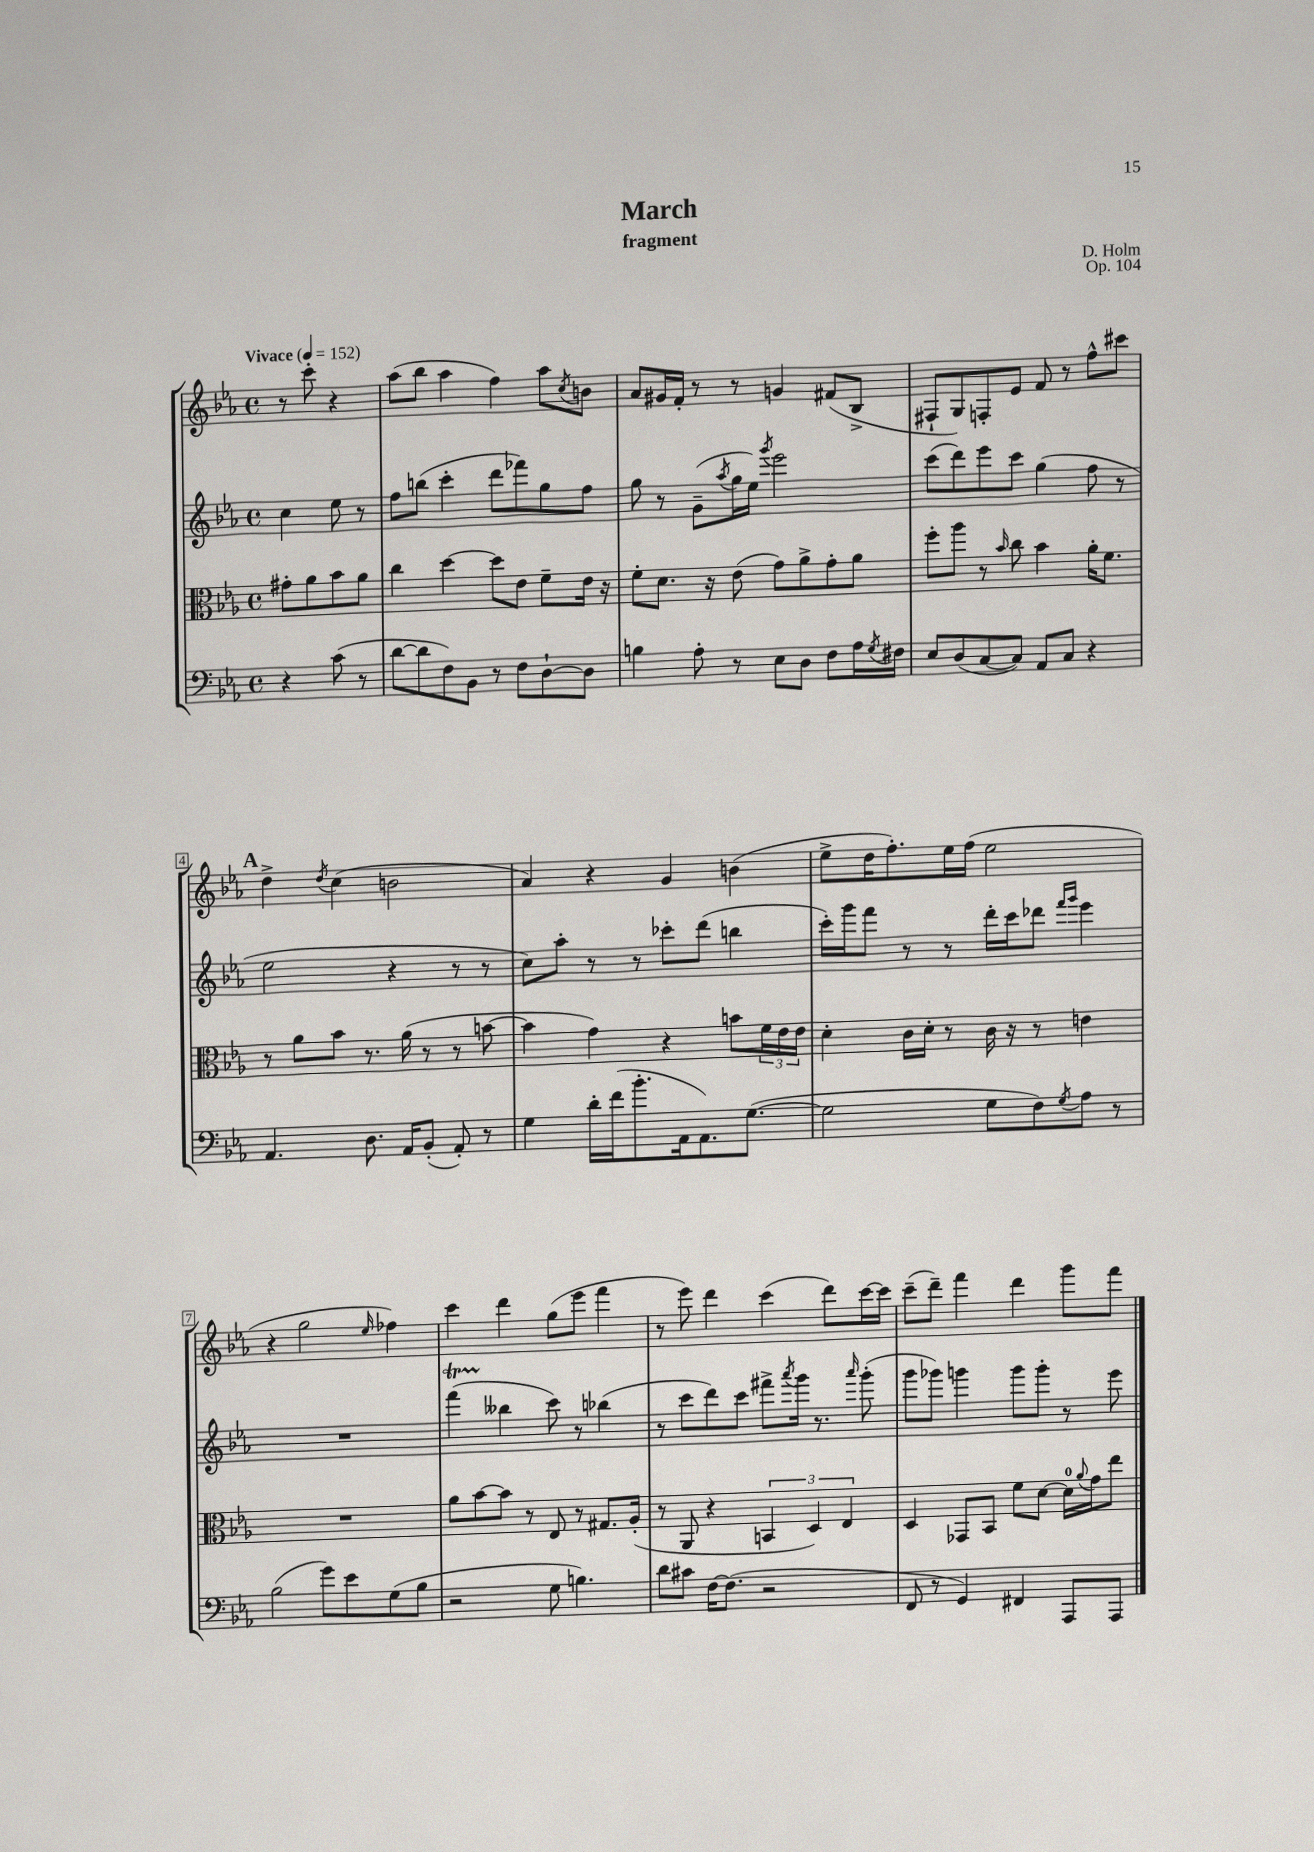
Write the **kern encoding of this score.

**kern	**kern	**kern	**kern
*staff4	*staff3	*staff2	*staff1
*clefF4	*clefC3	*clefG2	*clefG2
*k[b-e-a-]	*k[b-e-a-]	*k[b-e-a-]	*k[b-e-a-]
*M4/4	*M4/4	*M4/4	*M4/4
*met(c)	*met(c)	*met(c)	*met(c)
*MM152	*MM152	*MM152	*MM152
4r	8g#'	4cc	8r
.	8a-	.	8ccc'
(8c	8b-	8ee-	4r
8r	8a-	8r	.
=	=	=	=
[8d	4cc	8ff	(8aa-
8d]	.	(8bb	8bb-
8F)	[4dd	4ccc'	4aa-
8BB-	.	.	.
8r	8dd]	8ddd	4ff)
8F	8e-	8fff-)	.
[8D`	8f~	8gg	8aa-
.	.	.	8qcc
8D]	16e-	8ff	8b
.	16r	.	.
=	=	=	=
4B	8f'	8gg	8a-
.	8.d	8r	16g#
.	.	.	16f'
8A-'	.	(8g~	8r
.	16r	.	.
.	.	8qaa-	.
8r	(8e-	16gg	8r
.	.	16ee-)	.
.	.	8qggg	.
8E-	8g)	2eee-	4g
8D	8a-^	.	.
8F	8g'	.	(8f#
16A-	8a-	.	8B-^
8qG	.	.	.
16F#	.	.	.
=	=	=	=
8E-	8ff'	(8ccc	8F#`
(8D	8aa-	8ddd)	8G)
[8C	8r	8eee-	8F'
.	16qqb-	.	.
8C])	8cc	8ccc	8e-
8AA-	4b-	(4gg	8f
8C	.	.	8r
4r	16a-'	8ff	8ff^^
.	8.f	.	.
.	.	8r	8ccc#
=	=	=	=
4.AA-	8r	2ee-	4dd^
.	8a-	.	.
.	.	.	8qdd
.	8b-	.	(4cc
8.D	8.r	.	.
.	.	4r	2b
16AA-	(16a-	.	.
(8BB-'	8r	.	.
8AA-')	8r	8r	.
8r	[8b	8r	.
=	=	=	=
4G	4b]	8cc)	4a-)
.	.	8aa-'	.
16d'	4g)	8r	4r
(16f	.	.	.
8.b-'	.	8r	.
.	4r	8ccc-'	4g
16AA-	.	.	.
8.AA-)	.	(8ddd	.
.	8b	4bb	(4b
([8.G	.	.	.
.	24f	.	.
.	24e-	.	.
.	24e-	.	.
=	=	=	=
2G]	4d'	16ccc')	8ee-^
.	.	16ggg	.
.	.	8fff	16dd
.	.	.	8.ff')
.	16c	8r	.
.	16d'	.	.
.	8r	8r	16ee-
.	.	.	(16ff
8G	16c	16ddd'	2ee-
.	16r	16ccc	.
8F)	8r	8ddd-	.
.	.	16qqfff	.
8qG	.	16qqggg	.
8A-	4e	4eee-	.
8r	.	.	.
=	=	=	=
(2B-	1r	1r	4r
.	.	.	2gg
8g)	.	.	.
8e-	.	.	.
.	.	.	16qqee-
(8G	.	.	4ff-)
8B-	.	.	.
=	=	=	=
2r	8a-	(4fff	4ccc
.	[8b-	.	.
.	8b-]	4bb--	4ddd
.	8r	.	.
8G	8E-	8ccc)	(8gg
4.B)	8r	8r	8eee-
.	8.G#	(4bb-	4fff
.	(16A-'	.	.
=	=	=	=
8d	8r	8r	8r
8c#	8AA-	8ccc	8eee-)
[16F	4r	8ddd)	4ddd
(8.F]	.	.	.
.	.	8ccc	.
2r	6BB	8fff#^	(4ccc
.	.	8qaaa-	.
.	.	16ggg	.
.	6D)	.	.
.	.	8.r	.
.	.	.	8ddd)
.	6E-	.	.
.	.	16qqaaa-	.
.	.	(8ggg'	[16ccc
.	.	.	16ccc]
=	=	=	=
8FF	4D	8ggg	(8ccc~
8r	.	8ggg-)	8ddd~)
4GG)	8GG-	4ggg	4fff
.	8BB-	.	.
4FF#	8f	8ggg	4ddd
.	[8d	8ggg'	.
8AAA-	16d]	8r	8ggg
.	8qqa-	.	.
.	16g	.	.
8AAA-	8ee-	8eee-	8fff
==	==	==	==
*-	*-	*-	*-
